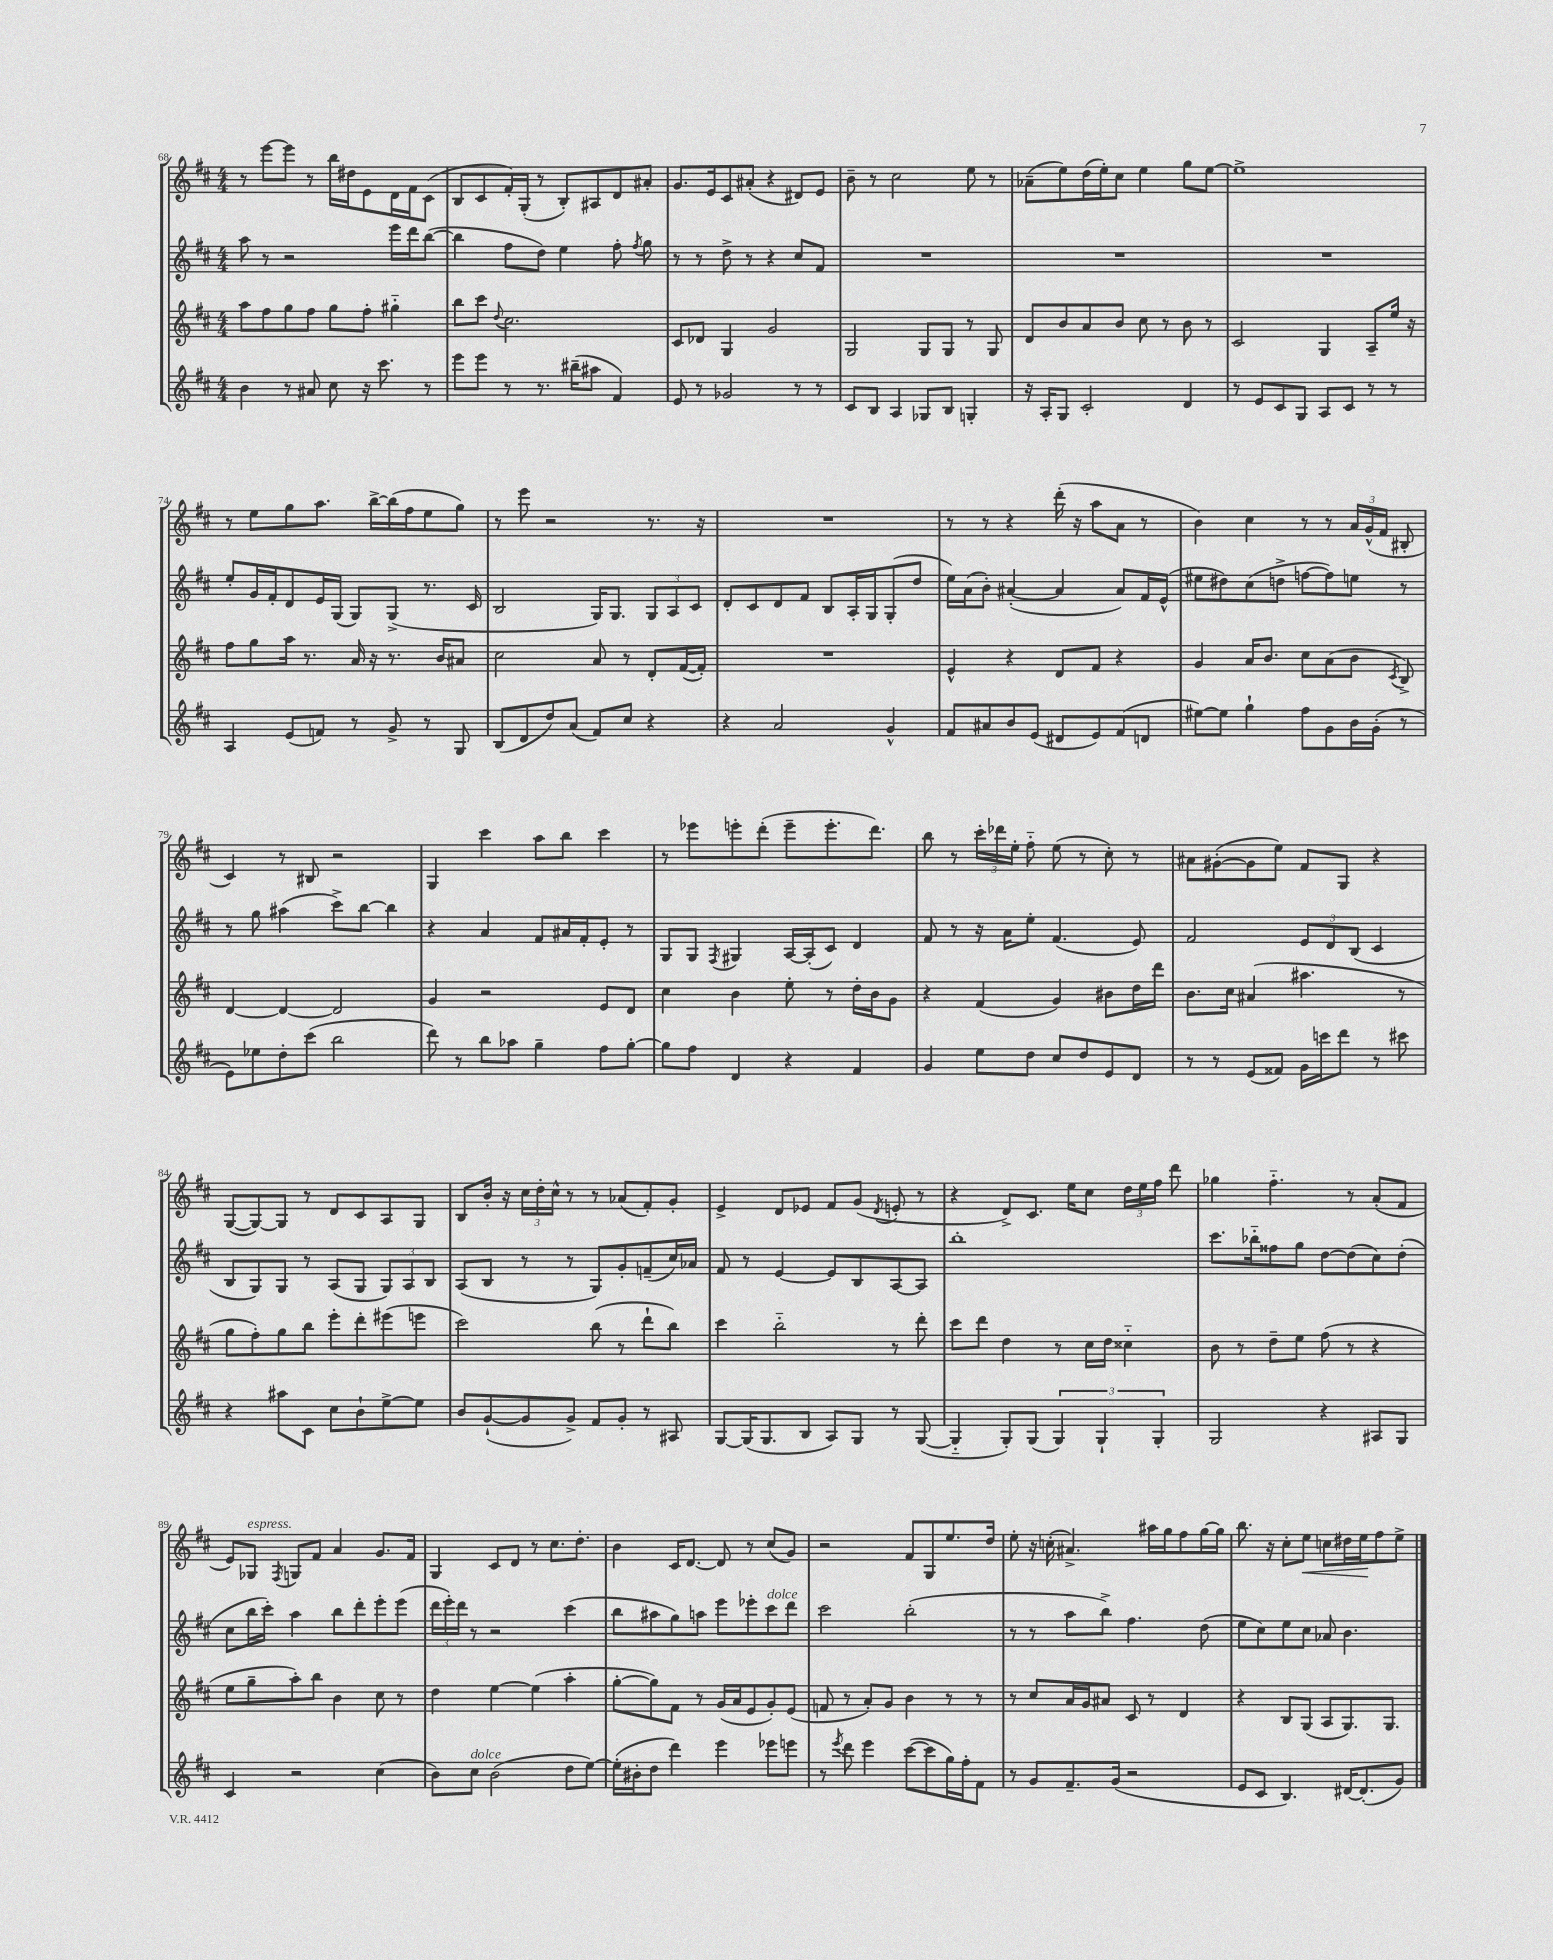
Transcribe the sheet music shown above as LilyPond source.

<<
\new StaffGroup <<
\new Staff = "s0" {
    \clef treble \key d \major \numericTimeSignature \time 4/4
    \autoBeamOff r8 e'''8[~ e'''8] r8 b''16[ dis''16 e'8 d'16 fis'16 cis'8]( |
    b8[ cis'8 fis'16-.) g16]-.( r8 b8[-.) ais8 d'8 ais'8]-. |
    g'8.[ e'16 cis'8 ais'8]-.( r4 dis'8[) e'8] |
    b'8-- r8 cis''2 e''8 r8 |
    aes'8[--( e''8) d''16( e''16-.) cis''8] e''4 g''8[ e''8]~ |
    e''1-> |
    r8 e''8[ g''8 a''8.] b''16[~-> b''16( fis''16 e''8 g''8]) |
    r8 e'''8 r2 r8. r16 |
    R1 |
    r8 r8 r4 d'''16-.( r16 a''8[ a'8] r8 |
    b'4) cis''4 r8 r8 \tuplet 3/2 { a'16[ g'16-^( fis'16] } bis8-. |
    cis'4) r8 bis8 r2 |
    g4 cis'''4 a''8[ b''8] cis'''4 |
    r8 ees'''8[ e'''8-. d'''8]-.( e'''8[-- e'''8.-. d'''8.]) |
    b''8 r8 \tuplet 3/2 { cis'''16[-. des'''16 e''16]-. } fis''8-_ e''8( r8 cis''8-.) r8 |
    ais'8[ gis'8~-.( gis'8 e''8]) fis'8[ g8] r4 |
    g8[~( g8~) g8] r8 d'8[ cis'8 a8 g8] |
    b8[ b'16]-. r16 \tuplet 3/2 { cis''16[ d''16-. cis''16]-^ } r8 r8 aes'8[( fis'8-.) g'8]-. |
    e'4-> d'8[ ees'8] fis'8[ g'8]( \acciaccatura { d'8 } e'8-. r8 |
    r4 d'8[->) cis'8.] e''16[ cis''8] \tuplet 3/2 { d''16[ e''16 fis''16] } d'''8 |
    ges''4 fis''4.-_ r8 a'8[-.( fis'8] |
    e'8[) ges8]^\markup { \italic "espress." } \acciaccatura { fis8 } g8[ fis'8] a'4 g'8.[ fis'16] |
    g4 cis'8[ d'8] r8 cis''8.[ d''8.]-. |
    b'4 cis'16[ d'8.]~ d'8 r8 cis''8[( g'8]) |
    r2 fis'8[ g8 e''8. d''16] |
    e''8-. r16 c''16-.( ais'4.->) ais''16[ g''16 fis''8 g''16~ g''16] |
    b''8. r16 cis''8[-. e''8]\< c''8[ dis''16 e''16\! fis''8 e''8]-> \bar "|." |
}
\new Staff = "s1" {
    \clef treble \key d \major \numericTimeSignature \time 4/4
    \autoBeamOff a''8 r8 r2 e'''16[ d'''16 b''8]~( |
    b''4 fis''8[ d''8]) e''4 fis''8-. \acciaccatura { fis''8 } g''8 |
    r8 r8 d''8-> r8 r4 cis''8[ fis'8] |
    R1 |
    R1 |
    R1 |
    e''8[-. g'16 fis'16-. d'8 e'16 g16]( g8[) g8]->( r8. cis'16 |
    b2 g16[) g8.] \tuplet 3/2 { g8[ a8 cis'8] } |
    d'8[-. cis'8 d'8 fis'8] b8[ a16-. g16 g8-.( d''8] |
    e''16[) a'16( b'8]-.) ais'4~-.( ais'4 ais'8[) fis'16 e'16]-^( |
    eis''8[ dis''8) cis''8( d''8]-> f''8[~ f''8) e''8] r8 |
    r8 g''8 ais''4( cis'''8[->) b''8]~ b''4 |
    r4 a'4 fis'8[ ais'16 fis'16-. e'8]-. r8 |
    g8[ g8] \acciaccatura { fis8 } gis4 a16[~ a16-.( cis'8]) d'4 |
    fis'8 r8 r16 a'16[ e''8]-. fis'4.( e'8) |
    fis'2 \tuplet 3/2 { e'8[ d'8 b8]( } cis'4 |
    b8[ g8) g8] r8 a8[( g8] \tuplet 3/2 { g8[) a8 b8] } |
    a8[( b8] r8 r8 g8[) g'8-. f'8--( cis''16) aes'16] |
    fis'8 r8 e'4~ e'8[ b8 a8~ a8] |
    b''1-. |
    cis'''8.[ bes''16-_ fisis''8 g''8] d''8[~ d''8( cis''8) d''8]-.( |
    cis''8[ b''16 cis'''16]-.) a''4 b''8[ d'''8-. e'''8-. e'''8]( |
    \tuplet 3/2 { d'''16[ e'''16-.) d'''16] } r8 r2 cis'''4( |
    b''8[ ais''8 g''8) a''8] e'''8[ ees'''8-. cis'''8^\markup { \italic "dolce" } d'''8] |
    cis'''2 b''2-.( |
    r8 r8 a''8[ b''8]->) fis''4. d''8( |
    e''8[ cis''8) e''8 cis''8] aes'8 b'4. \bar "|." |
}
\new Staff = "s2" {
    \clef treble \key d \major \numericTimeSignature \time 4/4
    \autoBeamOff a''8[ fis''8 g''8 fis''8] g''8[ fis''8]-. gis''4-_ |
    b''8[ cis'''8] \appoggiatura { d''8 } cis''2. |
    cis'8[ des'8] g4 g'2 |
    g2 g8[ g8] r8 g8 |
    d'8[ b'8 a'8 b'8] cis''8 r8 b'8 r8 |
    cis'2 g4 a8[-- e''16] r16 |
    fis''8[ g''8 a''16] r8. a'16 r16 r8. b'16[ ais'8] |
    cis''2 a'8 r8 d'8[-. fis'16~( fis'16]-.) |
    R1 |
    e'4-^ r4 d'8[ fis'8] r4 |
    g'4 a'16[ b'8.] cis''8[ a'8( b'8] \acciaccatura { cis'8 } b8->) |
    d'4~ d'4~ d'2 |
    g'4 r2 e'8[ d'8] |
    cis''4 b'4 e''8-. r8 d''16[-. b'16 g'8] |
    r4 fis'4( g'4) bis'8[ d''16 d'''16] |
    b'8.[ cis''16] ais'4( ais''4. r8 |
    g''8[ fis''8-.) g''8 b''8] e'''8[-. d'''8-. eis'''8( e'''8] |
    cis'''2) b''8( r8 d'''8[-! b''8]) |
    cis'''4 b''2-_ r8 d'''8-. |
    cis'''8[ d'''8] d''4 r8 cis''16[ d''16] cisis''4-_ |
    b'8 r8 d''8[-- e''8] fis''8( r8 r4 |
    e''8[ g''8-- a''8-.) b''8] b'4 cis''8 r8 |
    d''4 e''4~ e''4( a''4-. |
    g''8[~-. g''8) fis'8] r8 g'16[( a'16 e'8 g'8-.) e'8]( |
    f'8 r8 a'8[-.) g'8] b'4 r8 r8 |
    r8 cis''8[ a'16 g'16 ais'8] cis'8 r8 d'4 |
    r4 b8[ g8]( a8[ g8.) g8.] \bar "|." |
}
\new Staff = "s3" {
    \clef treble \key d \major \numericTimeSignature \time 4/4
    \autoBeamOff b'4 r8 ais'8 cis''8 r16 cis'''8. r8 |
    e'''8[ e'''8] r8 r8. bis''16[--( ais''8] fis'4) |
    e'8 r8 ges'2 r8 r8 |
    cis'8[ b8] a4 ges8[ b8] g4-. |
    r16 a16[-. g8] cis'2-. d'4 |
    r8 e'8[ cis'8 g8] a8[ cis'8] r8 r8 |
    a4 e'8[( f'8]) r8 g'8-> r8 g8 |
    b8[( d'8 d''8) a'8]( fis'8[) cis''8] r4 |
    r4 a'2 g'4-^ |
    fis'8[ ais'8 b'8 e'8]( dis'8[ e'8) fis'8( d'8] |
    eis''8[~) eis''8] g''4-! fis''8[ g'8 b'16 g'16]-.( r8 |
    e'8[) ees''8 d''8-. cis'''8]( b''2 |
    d'''8) r8 b''8[ aes''8] g''4-- fis''8[ g''8]~-. |
    g''8[ fis''8] d'4 r4 fis'4 |
    g'4 e''8[ d''8] cis''8[ d''8 e'8 d'8] |
    r8 r8 e'8[( fisis'8]) g'16[ c'''16 d'''8] r8 cis'''8 |
    r4 ais''8[ cis'8] cis''8[ b'8-! e''8~-> e''8] |
    b'8[ g'8~-!( g'8 g'8]->) fis'8[ g'8]-. r8 ais8 |
    g8[~ g16( g8. b8] a8[) g8] r8 g8~( |
    g4-_ g8[-.) g8]( \tuplet 3/2 { g4) g4-! g4-. } |
    g2 r4 ais8[ g8] |
    cis'4 r2 cis''4( |
    b'8[) cis''8]^\markup { \italic "dolce" } b'2( d''8[ e''8]~) |
    e''16[-.( bis'16-. d''8] d'''4) e'''4 ees'''8[ e'''8] |
    r8 \acciaccatura { e'''8 } d'''8 e'''4 cis'''8[~( cis'''8 g''16) fis''16-. fis'8] |
    r8 g'8[ fis'8.-- g'16]( r2 |
    e'8[ cis'8] b4.) dis'16[~ dis'8.-.( g'8]) \bar "|." |
}
>>
>>
\layout { \context { \Score currentBarNumber = #68 } }
